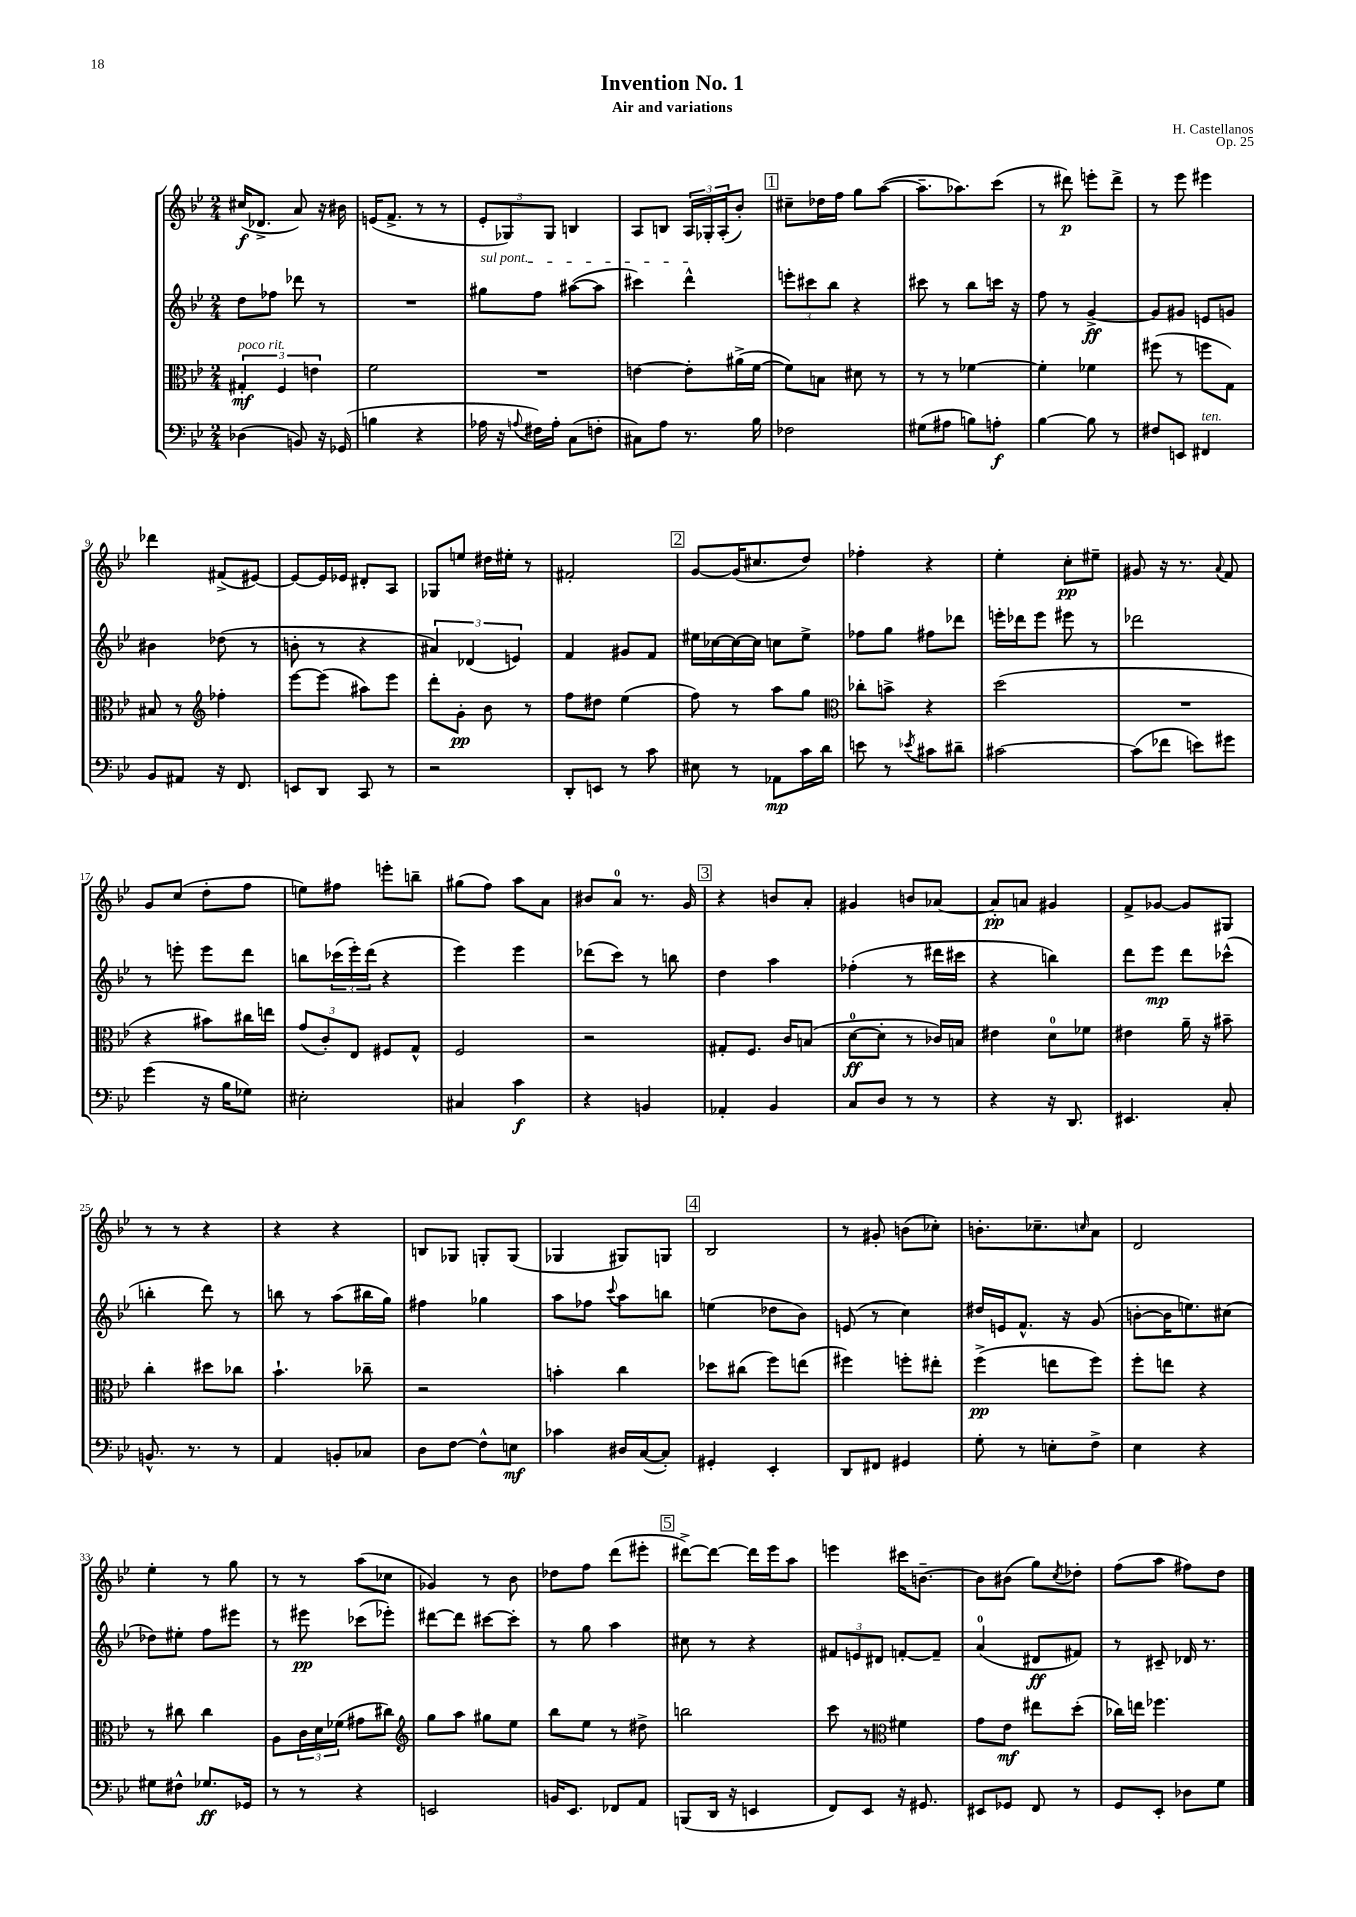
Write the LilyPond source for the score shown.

\header { title = "Invention No. 1" composer = "H. Castellanos" subtitle = "Air and variations" opus = "Op. 25" }
<<
\new StaffGroup <<
\new Staff = "s0" {
    \clef treble \key bes \major \numericTimeSignature \time 2/4
    cis''16\f( des'8.-> a'8) r16 bis'16 |
    e'16( f'8.-> r8 r8 |
    \tuplet 3/2 { ees'8-. ges8) ges8 } b4 |
    a8 b8 \tuplet 3/2 { a16 ges16-. a16-.( } bes'8-.) |
    \mark \markup { \box "1" } cis''8-- des''16 f''16 g''8 a''8~( |
    a''8.-- aes''8.) c'''8( |
    r8 dis'''8\p) e'''8-. dis'''8-> |
    r8 ees'''8 eis'''4 |
    des'''4 fis'8->( eis'8~) |
    eis'8~ eis'16 ees'16 dis'8-. a8 |
    ges8 e''8 dis''16 eis''16-. r8 |
    fis'2-. |
    \mark \markup { \box "2" } g'8~ g'16( cis''8. d''8) |
    fes''4-. r4 |
    ees''4-. c''8-.\pp eis''8-- |
    gis'8 r16 r8. \appoggiatura { a'8 } f'8 |
    g'8 c''8( d''8-. f''8 |
    e''8) fis''8 e'''8-. b''8-- |
    gis''8( f''8) a''8 a'8 |
    bis'8 a'8-0 r8. g'16 |
    \mark \markup { \box "3" } r4 b'8 a'8-. |
    gis'4 b'8 aes'8~ |
    aes'8-.\pp a'8 gis'4 |
    f'8-> ges'8~ ges'8 gis8 |
    r8 r8 r4 |
    r4 r4 |
    b8 ges8 g8-. g8( |
    ges4 gis8) g8 |
    \mark \markup { \box "4" } bes2 |
    r8 gis'8-. b'8( ces''8-.) |
    b'8.-. ces''8.-- \grace { c''16 } a'8 |
    d'2 |
    ees''4-. r8 g''8 |
    r8 r8 a''8( ces''8 |
    ges'4) r8 bes'8 |
    des''8 f''8 d'''8( eis'''8-. |
    \mark \markup { \box "5" } dis'''8~->) dis'''8~ dis'''16 ees'''16 a''8 |
    e'''4 cis'''16 b'8.~-- |
    b'8 bis'8( g''8) \acciaccatura { c''8 } des''8-. |
    f''8( a''8 fis''8) d''8 \bar "|." |
}
\new Staff = "s1" {
    \clef treble \key bes \major \numericTimeSignature \time 2/4
    d''8 fes''8 des'''8 r8 |
    R2 |
    \once \override TextSpanner.bound-details.left.text = \markup { \italic "sul pont." } gis''8\startTextSpan f''8 ais''8~( ais''8 |
    cis'''4) d'''4-^\stopTextSpan |
    \mark \markup { \box "1" } \tuplet 3/2 { e'''8-. cis'''8 bes''8 } r4 |
    cis'''8 r8 bes''8 c'''16 r16 |
    f''8 r8 g'4~->\ff |
    g'8 gis'8 e'8 g'8 |
    bis'4 des''8( r8 |
    b'8-. r8 r4 |
    \tuplet 3/2 { ais'4) des'4( e'4) } |
    f'4 gis'8 f'8 |
    \mark \markup { \box "2" } eis''16 ces''16~ ces''16~ ces''16 c''8 eis''8-> |
    fes''8 g''8 fis''8 des'''8 |
    e'''16-. des'''16 e'''8 eis'''8 r8 |
    des'''2 |
    r8 e'''8-. e'''8 d'''8 |
    b''8 \tuplet 3/2 { ces'''16( ees'''16-.) d'''16( } r4 |
    ees'''4) ees'''4 |
    des'''8( c'''8) r8 b''8 |
    \mark \markup { \box "3" } d''4 a''4 |
    fes''4-.( r8 dis'''16 cis'''16 |
    r4 b''4) |
    d'''8 ees'''8\mp d'''8 ces'''8-^( |
    b''4-. d'''8) r8 |
    b''8 r8 a''8( bis''16 g''16) |
    fis''4 ges''4 |
    a''8 fes''8 \appoggiatura { c'''8 } a''8 b''8 |
    \mark \markup { \box "4" } e''4( des''8 bes'8) |
    e'8( r8 c''4) |
    dis''16 e'16 f'8.-^ r16 g'8( |
    b'8~-. b'16 e''8.) cis''8( |
    des''8) eis''8-. f''8 eis'''8 |
    r8 eis'''8\pp ces'''8( ees'''8-.) |
    dis'''8~ dis'''8 cis'''8~ cis'''8-. |
    r8 g''8 a''4 |
    \mark \markup { \box "5" } cis''8 r8 r4 |
    \tuplet 3/2 { fis'8 e'8 dis'8 } f'8~-. f'8-- |
    a'4-0( dis'8\ff fis'8) |
    r8 cis'8-- des'16 r8. \bar "|." |
}
\new Staff = "s2" {
    \clef alto \key bes \major \numericTimeSignature \time 2/4
    \tuplet 3/2 { gis4-.\mf^\markup { \italic "poco rit." } f4 e'4 } |
    f'2 |
    R2 |
    e'4~ e'8-. ais'16->( f'16~ |
    \mark \markup { \box "1" } f'8) b8 dis'8 r8 |
    r8 r8 fes'4~ |
    fes'4-. fes'4 |
    fis''8( r8 f''8 g8) |
    bis8 r8 \clef treble fes''4-. |
    ees'''8~ ees'''8( ais''8) ees'''8 |
    d'''8-. g'8-.\pp bes'8 r8 |
    f''8 dis''8 ees''4( |
    \mark \markup { \box "2" } f''8) r8 a''8 g''8 |
    \clef alto ces''8-. b'8-> r4 |
    d''2( |
    R2 |
    r4 bis'8) cis''16 e''16 |
    \tuplet 3/2 { g'8( c'8-.) ees8 } fis8 g8-^ |
    f2 |
    r2 |
    \mark \markup { \box "3" } gis8-. f8. c'16 b8( |
    d'8-0~\ff d'8-. r8 ces'16) b16 |
    eis'4 d'8-0 fes'8 |
    eis'4 a'16-- r16 bis'8-- |
    c''4-. dis''8 ces''8 |
    bes'4.-! ces''8-- |
    r2 |
    b'4-. c''4 |
    \mark \markup { \box "4" } des''8 cis''8( f''8) e''8( |
    fis''4) f''8-. eis''8-. |
    f''4->\pp( e''8 f''8) |
    f''8-. e''8 r4 |
    r8 cis''8 cis''4 |
    a8 \tuplet 3/2 { c'16 d'16 fes'16( } gis'8 cis''8) |
    \clef treble g''8 a''8 gis''8 ees''8 |
    bes''8 ees''8 r8 dis''8-> |
    \mark \markup { \box "5" } b''2 |
    c'''8 r8 \clef alto fis'4 |
    g'8 ees'8\mf eis''8 d''8-.( |
    ces''16) e''16 fes''4. \bar "|." |
}
\new Staff = "s3" {
    \clef bass \key bes \major \numericTimeSignature \time 2/4
    des4( b,8) r16 ges,16( |
    b4 r4 |
    aes16 r16 \appoggiatura { a8 } fis16) a16-. c8( f8-. |
    cis8) a8 r8. bes16 |
    \mark \markup { \box "1" } fes2 |
    gis8( ais8 b8) a8-.\f |
    bes4~ bes8 r8 |
    fis8 e,8 fis,4^\markup { \italic "ten." } |
    bes,8 ais,8 r16 f,8. |
    e,8 d,8 c,8 r8 |
    r2 |
    d,8-. e,8 r8 c'8 |
    \mark \markup { \box "2" } eis8 r8 aes,8\mp c'16 d'16 |
    e'8 r8 \acciaccatura { ees'8 } cis'8 dis'8-- |
    cis'2~ |
    cis'8( fes'8 e'8) gis'8 |
    g'4( r16 bes16 ges8) |
    eis2-. |
    cis4 c'4\f |
    r4 b,4 |
    \mark \markup { \box "3" } aes,4-. bes,4 |
    c8 d8 r8 r8 |
    r4 r16 d,8. |
    eis,4. c8-. |
    b,8.-^ r8. r8 |
    a,4 b,8-. ces8 |
    d8 f8~ f8-^ e8\mf |
    ces'4 dis16 c16~( c8-.) |
    \mark \markup { \box "4" } gis,4-. ees,4-. |
    d,8 fis,8 gis,4 |
    g8-. r8 e8-. f8-> |
    ees4 r4 |
    gis8 fis8-^ ges8.\ff ges,16 |
    r8 r8 r4 |
    e,2 |
    b,16 ees,8. fes,8 a,8 |
    \mark \markup { \box "5" } b,,8( d,16 r16 e,4 |
    f,8) ees,8 r16 gis,8. |
    eis,8 ges,8 f,8 r8 |
    g,8 ees,8-. des8 g8 \bar "|." |
}
>>
>>
